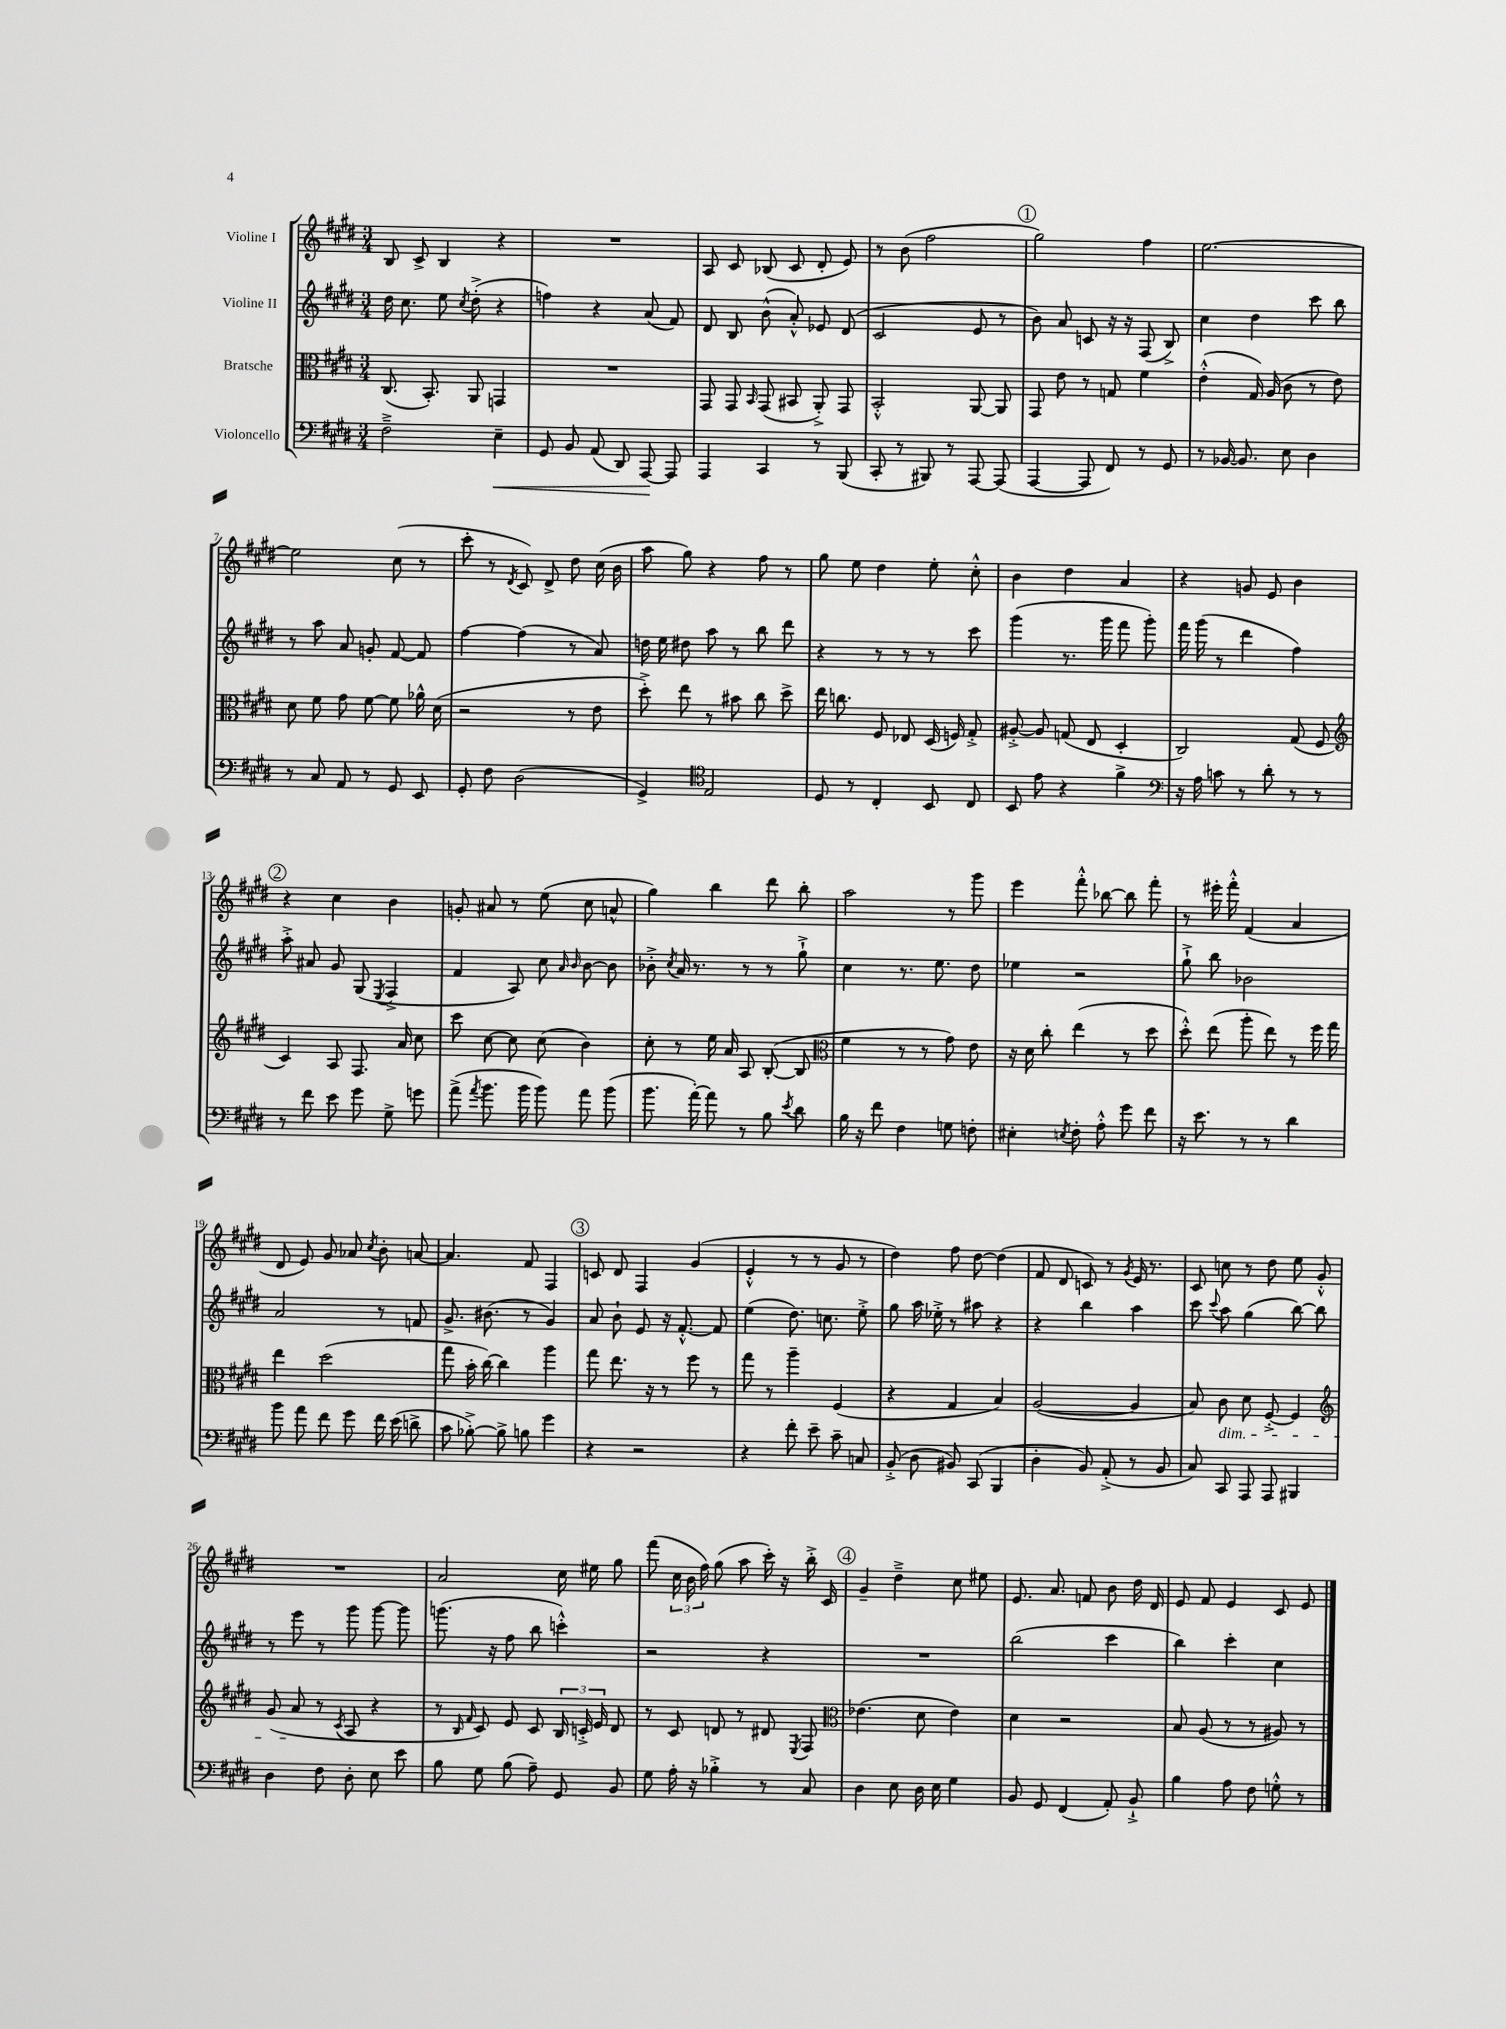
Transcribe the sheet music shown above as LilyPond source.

<<
\new StaffGroup <<
\new Staff = "s0" \with { instrumentName = "Violine I" } {
    \clef treble \key e \major \numericTimeSignature \time 3/4
    \autoBeamOff b8 cis'8-> b4 r4 |
    R2. |
    a8 cis'8 bes8( cis'8 dis'8-. e'8) |
    r8 b'8( fis''2 |
    \mark \markup { \circle "1" } gis''2) fis''4 |
    e''2.~ |
    e''2 cis''8( r8 |
    cis'''8-. r8 \acciaccatura { dis'8 } cis'8) dis'8-> dis''8 cis''16( b'16 |
    a''8 gis''8) r4 fis''8 r8 |
    gis''8 e''8 dis''4 e''8-. cis''8-.-^ |
    b'4 dis''4 a'4 |
    r4 g'8 e'8 b'4 |
    \mark \markup { \circle "2" } r4 cis''4 b'4 |
    g'8-. ais'8 r8 e''8( cis''8 a'8-^ |
    gis''4) b''4 dis'''8 b''8-. |
    a''2 r8 gis'''8 |
    e'''4 fis'''8-.-^ bes''8~ bes''8 fis'''8-. |
    r8 eis'''16-. fis'''16-.-^ fis'4( a'4 |
    dis'8 e'8) gis'8 aes'8 \acciaccatura { cis''8 } b'8-. a'8~ |
    a'4. fis'8 fis4 |
    \mark \markup { \circle "3" } c'8 dis'8 fis4 gis'4( |
    e'4-.-^ r8 r8 gis'8 r8 |
    dis''4) fis''8 dis''8~ dis''4( |
    fis'8 dis'8 c'8) r8 \acciaccatura { gis'8 } e'16 r8. |
    cis'8 c''8 r8 dis''8 e''8 gis'8-.-^ |
    R2. |
    a'2 cis''16 eis''16 gis''8 |
    fis'''8( \tuplet 3/2 { cis''16 b'16 fis''16) } gis''8( a''8 cis'''16-.) r16 b''16-.-> cis'16 |
    \mark \markup { \circle "4" } gis'4-- dis''4---> cis''8 eis''8 |
    e'8. a'8. f'8 b'8 dis''16 dis'16 |
    e'8 fis'8 e'4 cis'8 e'8 \bar "|." |
}
\new Staff = "s1" \with { instrumentName = "Violine II" } {
    \clef treble \key e \major \numericTimeSignature \time 3/4
    \autoBeamOff dis''16 cis''8. e''8 \acciaccatura { cis''8 } dis''8-.->( r4 |
    f''4) r4 a'8( fis'8) |
    dis'8 b8 b'8-^( a'8-.-^) ees'8 dis'8( |
    cis'2 e'8 r8 |
    \mark \markup { \circle "1" } b'8) a'8 c'8 r16 r16 fis8( b8->) |
    cis''4 dis''4 cis'''8 b''8 |
    r8 a''8 a'8 g'8-. fis'8~ fis'8 |
    fis''4~ fis''4( r8 a'8) |
    d''16 e''16 dis''8 a''8 r8 b''8 dis'''8 |
    r4 r8 r8 r8 cis'''8 |
    gis'''4( r8. gis'''16 fis'''8 gis'''8-.) |
    fis'''16 gis'''16( r8 dis'''4 fis''4) |
    \mark \markup { \circle "2" } a''8-.-> ais'8 gis'8 gis8( \acciaccatura { e8 } fis4-> |
    fis'4 a8) cis''8 \grace { a'16 b'16 } b'8~ b'8 |
    bes'8-.-> \acciaccatura { cis''8 } a'16 r8. r8 r8 gis''8-!-> |
    cis''4 r8. e''8. dis''8 |
    ees''4 r2 |
    gis''8-!-> b''8 bes'2 |
    a'2 r8 f'8 |
    gis'8.-> bis'8.( r8 gis'4) |
    \mark \markup { \circle "3" } a'8 b'8-! e'8 r16 fis'8.~-.-^ fis'8 |
    e''4( dis''8.) c''8. e''8-.-> |
    gis''8 a''16 ees''16-.-> r8 ais''8 r4 |
    r4 b''4 a''4 |
    cis'''8 \appoggiatura { cis'''8 } a''8 gis''4( b''8~) b''8 |
    r8 e'''8 r8 gis'''8 gis'''8~ gis'''8 |
    g'''8.( r16 fis''8 b''8 c'''4-.-^) |
    r2 r4 |
    \mark \markup { \circle "4" } R2. |
    b''2( cis'''4 |
    b''4) cis'''4-. cis''4 \bar "|." |
}
\new Staff = "s2" \with { instrumentName = "Bratsche" } {
    \clef alto \key e \major \numericTimeSignature \time 3/4
    \autoBeamOff cis8.( b,8.-.) a,8 g,4 |
    R2. |
    gis,8 gis,8 \grace { b,16 } gis,8( bis,8 a,8-.->) gis,8 |
    b,2-.-^ a,8~ a,8 |
    \mark \markup { \circle "1" } gis,8 e'8 r8 g8 fis'4 |
    e'4-.-^( gis16) a16( cis'8 r8 e'8) |
    dis'8 fis'8 gis'8 fis'8~ fis'8 aes'16-^ dis'16( |
    r2 r8 e'8 |
    dis''8-.->) e''8 r8 bis'8 cis''8 dis''8-> |
    e''16 c''8. fis8 ees8 dis16( f16) gis8-.-> |
    ais8~-.-> ais8 g8( e8 dis4-. |
    cis2) gis8( fis8 |
    \mark \markup { \circle "2" } \clef treble cis'4) a8 fis8. a'16 cis''8 |
    cis'''8 cis''8~ cis''8 cis''8( b'4) |
    cis''8-. r8 e''16 a'16 a8 b8~-.( b8 |
    \clef alto fis'4 r8 r8 gis'8) e'8 |
    r16 dis'16 cis''8-. e''4( r8 dis''8 |
    dis''8-.-^) e''8( a''8-. e''8) r8 fis''16 gis''16 |
    e''4 dis''2( |
    gis''8 b'16-. cis''16~) cis''4 a''4 |
    \mark \markup { \circle "3" } gis''8 e''8. r16 r8 fis''8 r8 |
    gis''8 r8 a''4-- fis4( |
    r4 gis4 b4) |
    a2~( a4 |
    b8) cis'8\dim dis'8 fis8~-.-> fis4 |
    \clef treble gis'8( a'8\! r8 \acciaccatura { cis'8 } a8 r4 |
    r8 \grace { b16 fis'16 } cis'8) e'8 cis'8 \tuplet 3/2 { b16 c'16-.-> e'16 } dis'8 |
    r8 cis'8 d'8 r8 dis'8 \acciaccatura { e8 } fis8 |
    \mark \markup { \circle "4" } \clef alto ees'4.( dis'8 ees'4) |
    dis'4 r2 |
    b8 a8( r8 r8 ais8) r8 \bar "|." |
}
\new Staff = "s3" \with { instrumentName = "Violoncello" } {
    \clef bass \key e \major \numericTimeSignature \time 3/4
    \autoBeamOff fis2---> e4--\< |
    gis,8 b,8 a,8( dis,8) a,,8~\! a,,8 |
    a,,4 cis,4 r8 b,,8( |
    cis,8-. r8 bis,,8) r8 a,,8~ a,,8( |
    \mark \markup { \circle "1" } a,,4~ a,,8 fis,8) r8 gis,8 |
    r8 bes,16~ bes,8. e8 dis4 |
    r8 cis8 a,8 r8 gis,8 e,8 |
    gis,8-. fis8 dis2( |
    gis,4->) \clef tenor e2 |
    dis8 r8 cis4-. b,8 cis8 |
    b,8 e'8 r4 fis'4-> |
    \clef bass r16 a16 c'8 r8 dis'8-. r8 r8 |
    \mark \markup { \circle "2" } r8 fis'8 e'8 gis'8 gis8-> g'8 |
    a'8->( \acciaccatura { a'8 } b'8. b'16 b'8) a'8 b'8( |
    b'8. a'16~-.) a'8 r8 b8 \acciaccatura { e'8 } dis'8 |
    b16 r16 fis'8 fis4 g8 f8-. |
    eis4-. \acciaccatura { e8 } fis8-. a8-.-^ gis'8 fis'8 |
    r16 e'8. r8 r8 dis'4 |
    b'8 a'8 fis'8 gis'8 fis'16 e'16( d'8-> |
    cis'8 bes8~-.->) bes8-> b8 gis'4 |
    \mark \markup { \circle "3" } r4 r2 |
    r4 fis'8-. e'8-- cis'8-- c8 |
    b,8-.->( dis8 bis,8) cis,8( b,,4 |
    dis4-. b,8) a,8-.->( r8 b,8 |
    cis8) cis,8 a,,8 a,,8 bis,,4 |
    dis4 fis8 dis8-. e8 e'8 |
    b8 gis8 b8( a8--) gis,8 b,8 |
    gis8 a16-. r16 bes4-.-> r8 cis8 |
    \mark \markup { \circle "4" } dis4 e8 dis16 e16 gis4 |
    b,8 gis,8 fis,4( a,8-.) b,8-!-> |
    b4 a8 fis8 g8-.-^ r8 \bar "|." |
}
>>
>>
